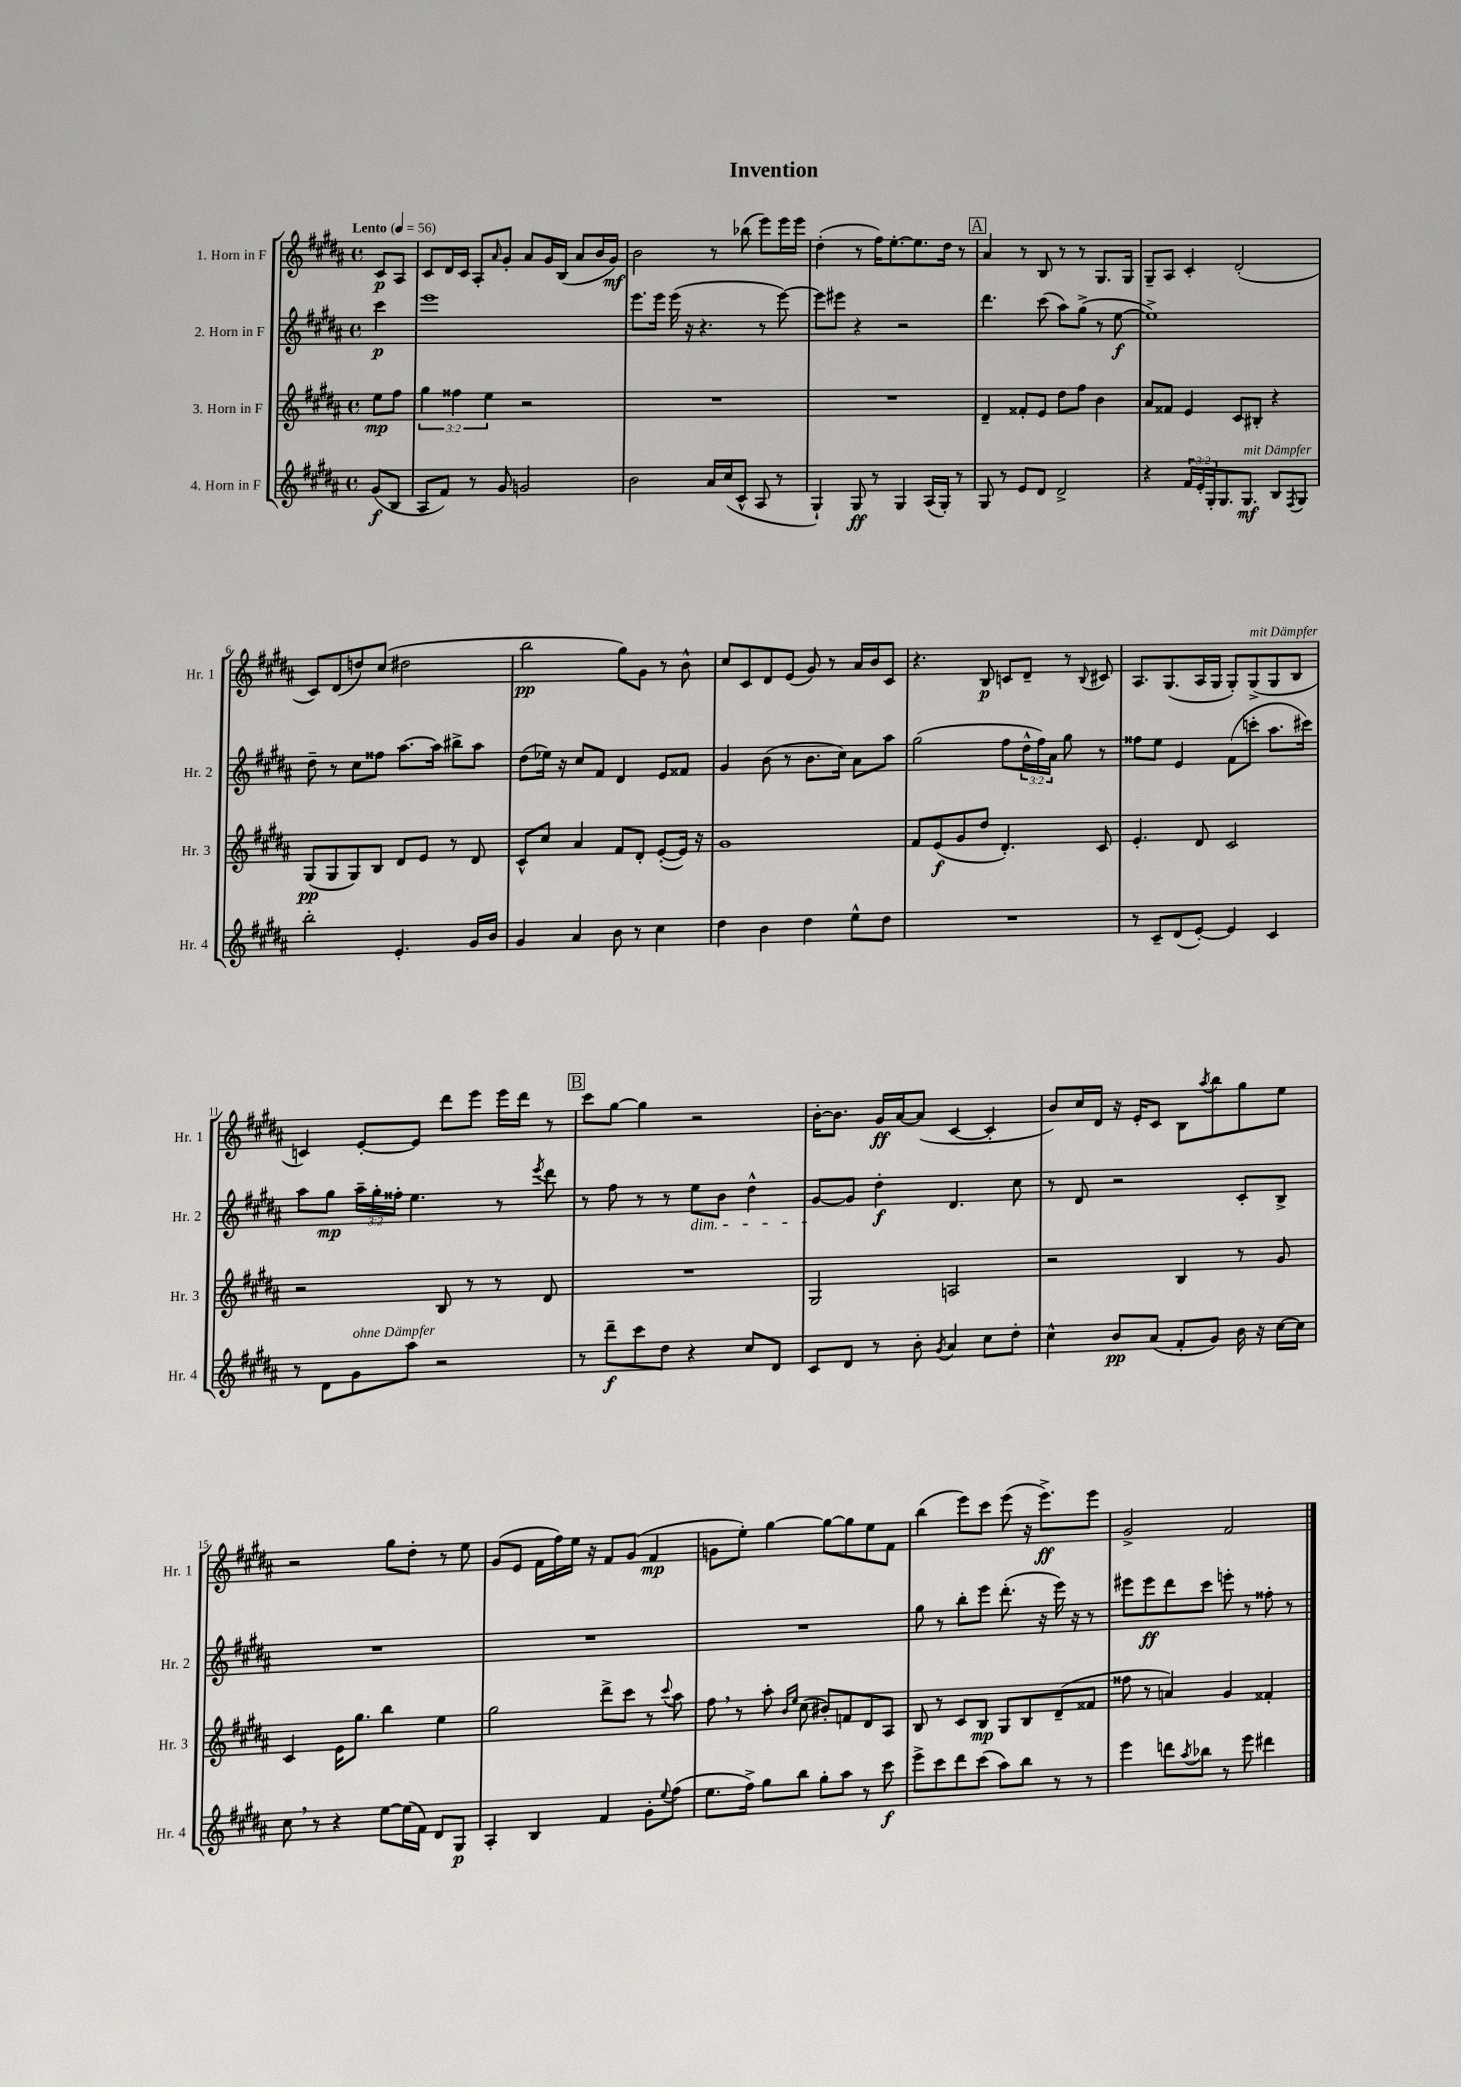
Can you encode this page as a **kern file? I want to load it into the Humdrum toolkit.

**kern	**kern	**kern	**kern
*staff4	*staff3	*staff2	*staff1
*clefG2	*clefG2	*clefG2	*clefG2
*k[f#c#g#d#a#]	*k[f#c#g#d#a#]	*k[f#c#g#d#a#]	*k[f#c#g#d#a#]
*M4/4	*M4/4	*M4/4	*M4/4
*met(c)	*met(c)	*met(c)	*met(c)
*MM56	*MM56	*MM56	*MM56
(8g#	8ee	4ccc#	8c#
8B	8ff#	.	8A#
=	=	=	=
8A#	6gg#	1eee	8c#
8f#)	.	.	16d#
.	6ff##	.	.
.	.	.	16c#
8r	.	.	8A#'
.	6ee	.	.
.	.	.	16qqa#
8g#	.	.	8g#'
2g	2r	.	8a#
.	.	.	16g#
.	.	.	(16B
.	.	.	8a#
.	.	.	16b
.	.	.	16g#)
=	=	=	=
2b	1r	8.eee	2b
.	.	16eee	.
.	.	(16eee	.
.	.	16r	.
.	.	4.r	.
16a#	.	.	8r
(16cc#	.	.	.
8c#^^	.	.	(8bb-
8A#	.	8r	8eee)
8r	.	[8eee)	16eee
.	.	.	16eee
=	=	=	=
4G#`)	1r	8eee]	(4dd#'
.	.	8eee#	.
8G#	.	4r	8r
8r	.	.	16ff#)
.	.	.	[8.ee'
4G#	.	2r	.
.	.	.	8.ee]
(16A#	.	.	.
16G#')	.	.	16dd#
8r	.	.	8r
=	=	=	=
8G#	4d#~	4.ddd#	4a#
8r	.	.	.
8e	8f##'	.	8r
8d#	8e	(8ccc#	8B
2d#^	8dd#	8aa#)	8r
.	8ff#	(8gg#^	8r
.	4b	8r	8.G#
.	.	[8ee	.
.	.	.	16G#
=	=	=	=
4r	8a#	1ee^])	8G#~
.	8f##	.	8A#
24f#	4e	.	4c#'
24e'	.	.	.
24G#'	.	.	.
8.G#	.	.	.
.	8c#	.	(2d#'
8.G#	.	.	.
.	8B#'	.	.
8B	4r	.	.
8qF#	.	.	.
8G#	.	.	.
=	=	=	=
2bb'	(8G#	8dd#~	8c#)
.	8G#	8r	(8d#
.	8G#)	8cc#	8dd)
.	8B	8ff##	(8cc#
4.e'	8d#	[8.aa#	2dd#
.	8e	.	.
.	.	16aa#]	.
.	8r	8bb#^	.
16g#	8d#	8aa#	.
16b	.	.	.
=	=	=	=
4g#	8c#^^	(8dd#	2bb
.	8cc#	16ee-)	.
.	.	16r	.
4a#	4a#	8cc#	.
.	.	8f#	.
8b	8f#	4d#	8gg#)
8r	8d#'	.	8g#
4cc#	([8e'	8e	8r
.	16e])	8f##	8b^^
.	16r	.	.
=	=	=	=
4dd#	1g#	4g#	8cc#
.	.	.	8c#
4b	.	(8b	8d#
.	.	8r	(8e
4dd#	.	8.b	8g#)
.	.	.	8r
.	.	16cc#)	.
8ee^^	.	8a#	16a#
.	.	.	16b
8dd#	.	8aa#	8c#
=	=	=	=
1r	8f#	(2gg#	4.r
.	(8e	.	.
.	8g#	.	.
.	8dd#	.	8B
.	4.d#')	8ff#	8c
.	.	24dd#^^	8d#~
.	.	24ff#)	.
.	.	24a#	.
.	.	8gg#	8r
.	.	.	8qqB
.	8c#	8r	8c#
=	=	=	=
8r	4.e'	8ff##	8.A#
8c#~	.	8ee	.
.	.	.	(8.G#
(8d#	.	4e	.
[8e')	8d#	.	16A#
.	.	.	16G#
4e]	2c#	(8f#	8G#')
.	.	8ccc'	(8G#^
4c#	.	8.aa#	8G#
.	.	.	8B
.	.	16ccc#)	.
=	=	=	=
8r	2r	8aa#	4c)
8d#	.	8gg#	.
8g#	.	24aa#~	[8e'
.	.	24gg#'	.
.	.	24ff##'	.
8aa#	.	4.ee	8e]
2r	8B	.	8ddd#
.	8r	.	8eee
.	8r	8r	16eee
.	.	.	16ddd#
.	.	8qeee	.
.	8d#	8ddd#	8r
=	=	=	=
8r	1r	8r	8ccc#
8ddd#~	.	8ff#	[8gg#
8ccc#	.	8r	4gg#]
8dd#	.	8r	.
4r	.	8ee	2r
.	.	8b	.
8cc#	.	4dd#^^	.
8d#	.	.	.
=	=	=	=
8c#	2G#	[8g#	[16b'
.	.	.	8.b]
8d#	.	8g#]	.
8r	.	4dd#'	16g#
.	.	.	[16a#
8b'	.	.	(8a#]
8qg#	.	.	.
4a#	2A	4.d#	[4c#
8cc#	.	.	4c#']
8dd#'	.	8cc#	.
=	=	=	=
4cc#^^	2r	8r	8b)
.	.	8d#	16cc#
.	.	.	16d#
8b	.	2r	16r
.	.	.	16e'
(8a#	.	.	8c#
8f#'	4B	.	8B
.	.	.	8qaa#
8g#)	.	.	8bb
16b	8r	8c#'	8gg#
16r	.	.	.
[16cc#	8g#	8B^	8ee
16cc#]	.	.	.
=	=	=	=
8cc#	4c#	1r	2r
8r	.	.	.
4r	16e	.	.
.	8.gg#	.	.
[8ee	4bb	.	8gg#
(16ee]	.	.	8dd#'
16f#)	.	.	.
8d#	4ee	.	8r
8G#	.	.	8ee
=	=	=	=
4A#'	2gg#	1r	(8g#
.	.	.	8e
4B	.	.	16f#
.	.	.	16ff#)
.	.	.	16ee
.	.	.	16r
4f#	8ddd#^	.	8f#
.	8ccc#	.	(8g#
8g#'	8r	.	4f#
8qqee	8qqccc#	.	.
(8ff#	8aa#	.	.
=	=	=	=
8.ee	8ff#	1r	8g
.	8r	.	8ee')
16ff#^)	.	.	.
8gg#	8aa#'	.	[4gg#
.	16qqb	.	.
.	16qqee	.	.
8bb	(8cc#	.	.
8gg#'	8b#')	.	8gg#_
8aa#	8f	.	8gg#]
8r	8d#	.	8ee
8ccc#	8A#	.	8f#
=	=	=	=
8eee^	8B	8gg#	(4bb
8ccc#	8r	8r	.
8ddd#	8c#	8bb'	8eee)
(8ccc#	8B	8eee	8ccc#
8aa#)	8G#	(8.ddd#'	(8eee
8bb	8B	.	16r
.	.	16r	8.eee^)
8r	(8d#~	16eee)	.
.	.	16r	.
8r	8f##	8r	8eee
=	=	=	=
4eee	8ff##	8eee#	2g#^
.	8r	8eee#	.
8ddd	4a)	8ddd#	.
8qaa#	.	.	.
8bb-	.	8ccc#	.
8r	4g#	8eee'	2f#
8eee	.	8r	.
4ddd#	4f##'	8ff##'	.
.	.	8r	.
==	==	==	==
*-	*-	*-	*-
